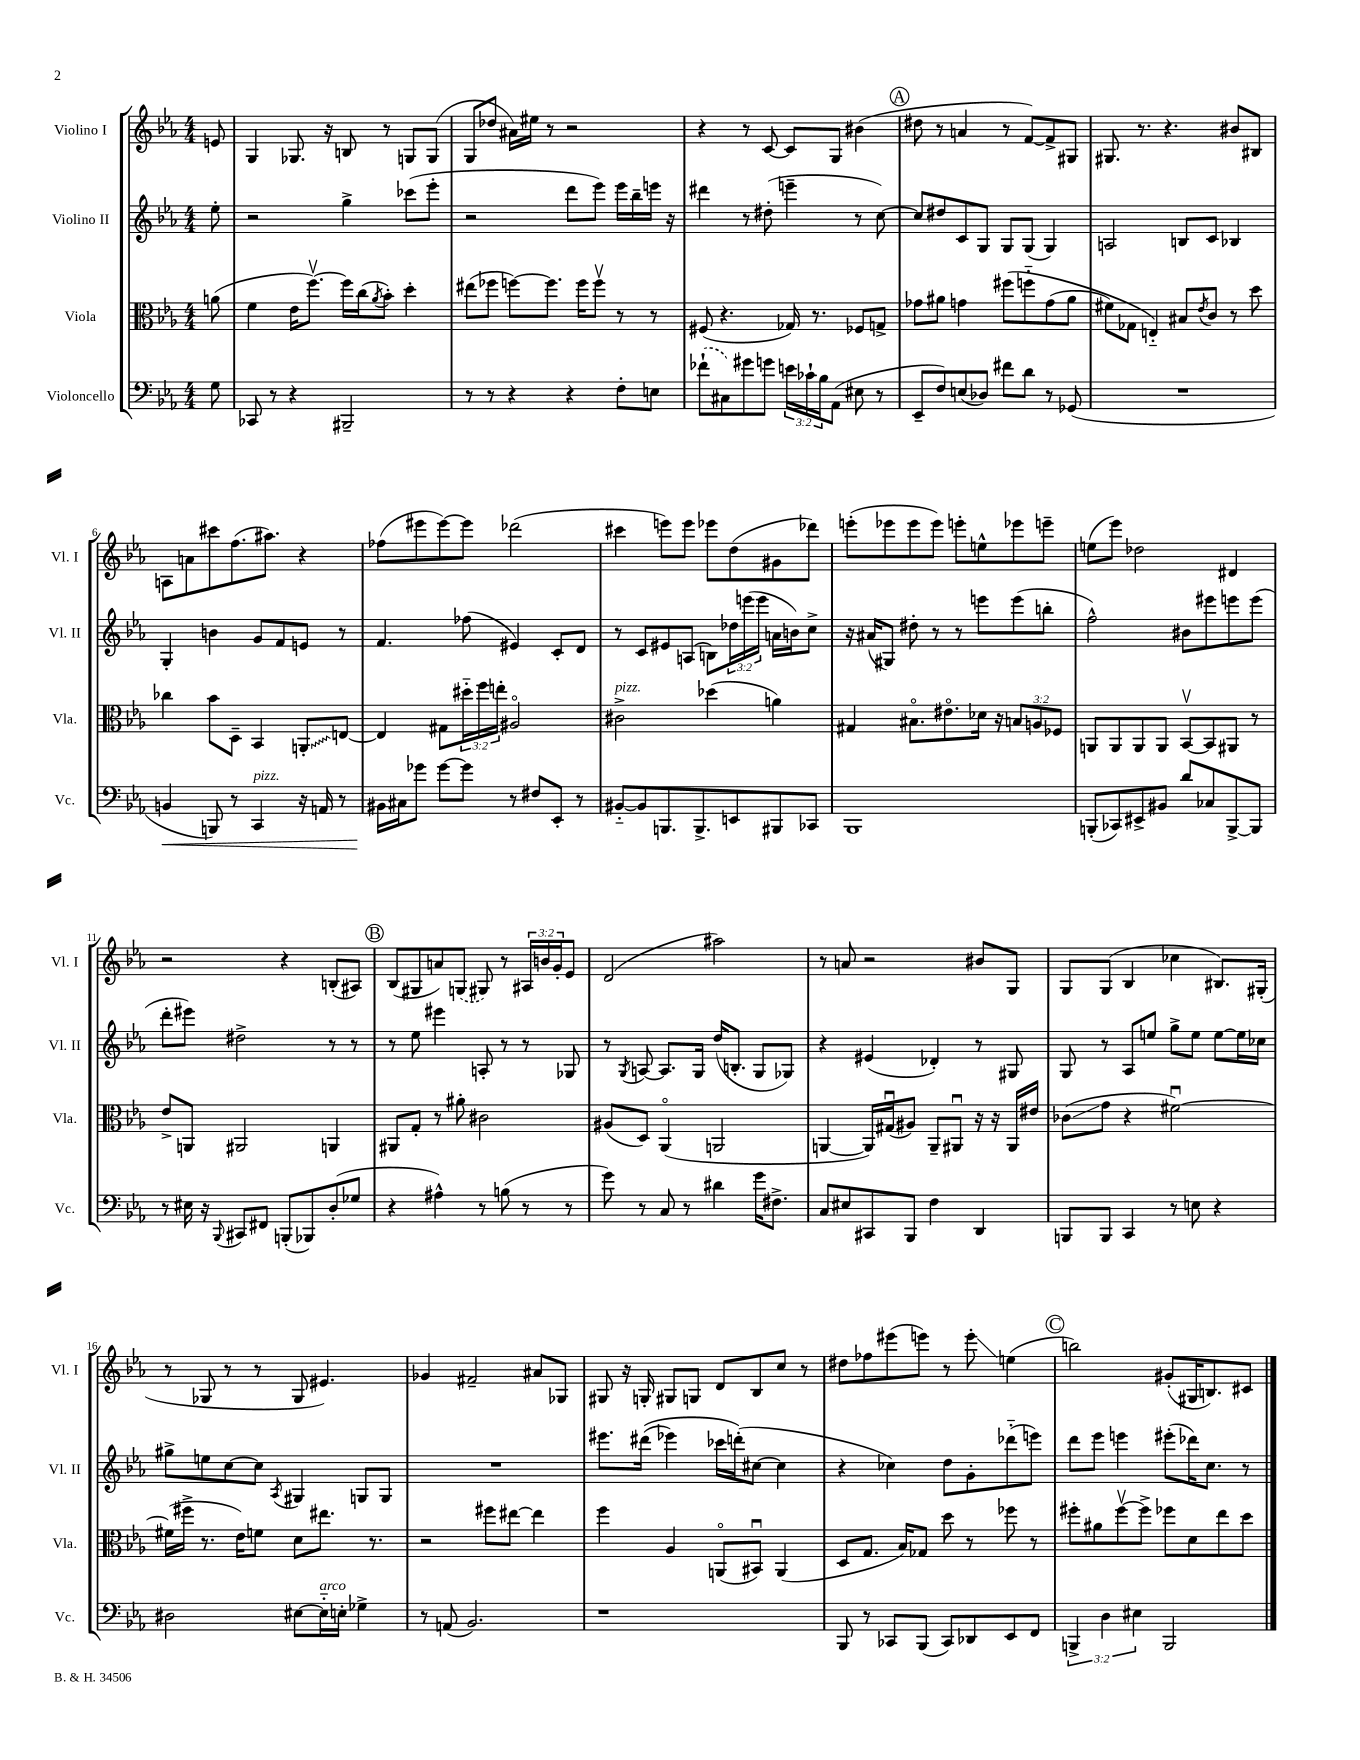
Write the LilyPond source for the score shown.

<<
\new StaffGroup <<
\new Staff = "s0" \with { instrumentName = "Violino I" shortInstrumentName = "Vl. I" } {
    \clef treble \key ees \major \numericTimeSignature \time 4/4 \override Staff.TupletNumber.text = #tuplet-number::calc-fraction-text \partial 8
    e'8 |
    g4 ges8. r16 b8 r8 g8 g8( |
    g8 des''8 ais'16) eis''16 r8 r2 |
    r4 r8 c'8~ c'8 g8 bis'4( |
    \mark \markup { \circle "A" } dis''8 r8 a'4 r8 f'8~) f'8-> gis8 |
    gis8. r8. r4. bis'8 bis8 |
    a8 a'8 cis'''8 f''8.( ais''8.) r4 |
    fes''8( eis'''8 eis'''8~) eis'''8 des'''2( |
    cis'''4 e'''8) e'''8 ees'''8 d''8( gis'8 des'''8) |
    e'''8-.( ees'''8 ees'''8 ees'''8) e'''8-. e''8-^ ees'''8 e'''8-- |
    e''8( ees'''8) des''2 dis'4 |
    r2 r4 b8-.( ais8) |
    \mark \markup { \circle "B" } bes8( gis8 a'8) \once \slurDashed g8( gis8) r8 \tuplet 3/2 { ais16 b'16 g'16-. } ees'8 |
    d'2( ais''2) |
    r8 a'8 r2 bis'8 g8 |
    g8 g8( bes4 ces''4 bis8.) gis16-.( |
    r8 ges8 r8 r8 ges8 eis'4.) |
    ges'4 fis'2-- ais'8 ges8 |
    gis8 r16 g16-. gis8 g8 d'8 bes8 c''8 r8 |
    dis''8 fes''8 eis'''8( e'''8) r8 e'''8-.\glissando e''4( |
    \mark \markup { \circle "C" } b''2) gis'8-.( gis16 b8.) cis'8 \bar "|." |
}
\new Staff = "s1" \with { instrumentName = "Violino II" shortInstrumentName = "Vl. II" } {
    \clef treble \key ees \major \numericTimeSignature \time 4/4 \override Staff.TupletNumber.text = #tuplet-number::calc-fraction-text \partial 8
    ees''8-. |
    r2 g''4-> ces'''8( ees'''8-. |
    r2 d'''8 ees'''8) ees'''16 bes''16-- e'''16 r16 |
    dis'''4 r8 dis''8-.( e'''4-- r8 c''8~) |
    \mark \markup { \circle "A" } c''8 dis''8 c'8 g8 g8 g8( g4) |
    a2 b8 c'8 bes4 |
    g4-. b'4 g'8 f'8 e'8 r8 |
    f'4. fes''8( eis'4) c'8-. d'8 |
    r8 c'8 eis'8 a8( b8) \tuplet 3/2 { des''16 e'''16( e'''16 } a'16 b'16) c''8-> |
    r16 ais'16( gis8) dis''8-. r8 r8 e'''8 e'''8( b''8-. |
    f''2-^) bis'8 eis'''8 e'''8 e'''8( |
    d'''8-. eis'''8) dis''2-> r8 r8 |
    \mark \markup { \circle "B" } r8 ees''8 eis'''4 a8-. r8 r8 ges8 |
    r8 \acciaccatura { g8 } a8~ a8. g16 d''16( b8.-. g8 ges8) |
    r4 eis'4( des'4-.) r8 gis8 |
    g8 r8 aes8 e''8 g''8-> e''8 e''8~ e''16 ces''16 |
    gis''8-> e''8 c''8~ c''8 \acciaccatura { aes8 } gis4 g8 g8 |
    R1 |
    eis'''8. dis'''16(\( ees'''4) ces'''16 d'''16-.(\) cis''8~ cis''4 |
    r4 ces''4) d''8 g'8-. des'''8-_( e'''8) |
    \mark \markup { \circle "C" } d'''8 ees'''8 e'''4 eis'''8-.( des'''16) c''8. r8 \bar "|." |
}
\new Staff = "s2" \with { instrumentName = "Viola" shortInstrumentName = "Vla." } {
    \clef alto \key ees \major \numericTimeSignature \time 4/4 \override Staff.TupletNumber.text = #tuplet-number::calc-fraction-text \partial 8
    a'8( |
    f'4 ees'16 f''8.~\upbow) f''16 c''16( \acciaccatura { aes'8 } bes'8-.) d''4-. |
    eis''8( fes''8 f''8~) f''8. f''16 f''8\upbow r8 r8 |
    fis8( r4. ges16) r8. fes8 g8-> |
    \mark \markup { \circle "A" } ges'8 ais'8 g'4 fis''8\( f''8-_ g'8( ais'8 |
    fis'8) ges8 e4-_\) bis8 \acciaccatura { ees'8 } c'8 r8 d''8 |
    ces''4 bes'8 d8-- bes,4 \once \override Glissando.style = #'zigzag a,8-.\glissando e8~ |
    e4 gis8 \tuplet 3/2 { dis''16-_ f''16 e''16-. } ais2\flageolet |
    cis'2->^\markup { \italic "pizz." } des''4( a'4) |
    gis4 bis8.\flageolet eis'8.\flageolet des'16 r16 \tuplet 3/2 { b8 a8 fes8 } |
    a,8 a,8 a,8 a,8 bes,8~\upbow bes,8 ais,8 r8 |
    ees'8-> a,8 ais,2 a,4 |
    \mark \markup { \circle "B" } ais,8 g8-. r8 ais'8-. cis'2 |
    ais8( d8) aes,4\flageolet( a,2 |
    a,4~ a,16) gis16\downbow( ais8) a,8-- ais,8\downbow r16 r16 ais,16 eis'16 |
    ces'8\glissando( g'8 r4 fis'2~\downbow) |
    fis'16( fis''16-> r8. ees'16) f'8 d'8 eis''8. r8. |
    r2 fis''8 eis''8~ eis''4 |
    f''4 aes4 a,8\flageolet( bis,8\downbow) a,4( |
    d8 g8. bes16) ges8 d''8 r8 fes''8 r8 |
    \mark \markup { \circle "C" } fis''8-. ais'8 fis''8~\upbow fis''8-> fes''8 d'8 ees''8 d''8 \bar "|." |
}
\new Staff = "s3" \with { instrumentName = "Violoncello" shortInstrumentName = "Vc." } {
    \clef bass \key ees \major \numericTimeSignature \time 4/4 \override Staff.TupletNumber.text = #tuplet-number::calc-fraction-text \partial 8
    g8 |
    ces,8 r8 r4 bis,,2-- |
    r8 r8 r4 r4 f8-. e8 |
    \once \slurDashed fes'8-!( cis8) gis'8 g'8 \tuplet 3/2 { e'16 ces'16-! bes16 } aes,8( eis8 r8 |
    \mark \markup { \circle "A" } ees,8-- f8) e8( des8) fis'8 d'8 r8 ges,8( |
    R1 |
    b,4\< b,,8) r8 c,4^\markup { \italic "pizz." } r16 a,16 r8 |
    bis,16\! cis16 ges'8 ges'8~ ges'8 r8 fis8 ees,8-. r8 |
    bis,8~-_ bis,8 b,,8. b,,8.-> e,8 bis,,8 ces,8 |
    bes,,1 |
    b,,8-.( ces,8) eis,8-> bis,8 d'8 ces8 b,,8~-> b,,8 |
    r8 eis16 r16 \appoggiatura { bes,,8 } cis,8 fis,8 b,,8-.( bes,,8) d8-.( ges8 |
    \mark \markup { \circle "B" } r4 ais4-^) r8 b8( r8 r8 |
    g'8) r8 c8 r8 dis'4 g'16 fis8.-> |
    c8 eis8 cis,8 bes,,8 f4 d,4 |
    b,,8 b,,8 c,4 r8 e8 r4 |
    dis2 eis8~ eis16-_^\markup { \italic "arco" } e16-. ges4-> |
    r8 a,8( bes,2.) |
    r1 |
    bes,,8 r8 ces,8 bes,,8( ces,8) des,8 ees,8 f,8 |
    \mark \markup { \circle "C" } \tuplet 3/2 { b,,4-> d4 eis4 } b,,2 \bar "|." |
}
>>
>>
